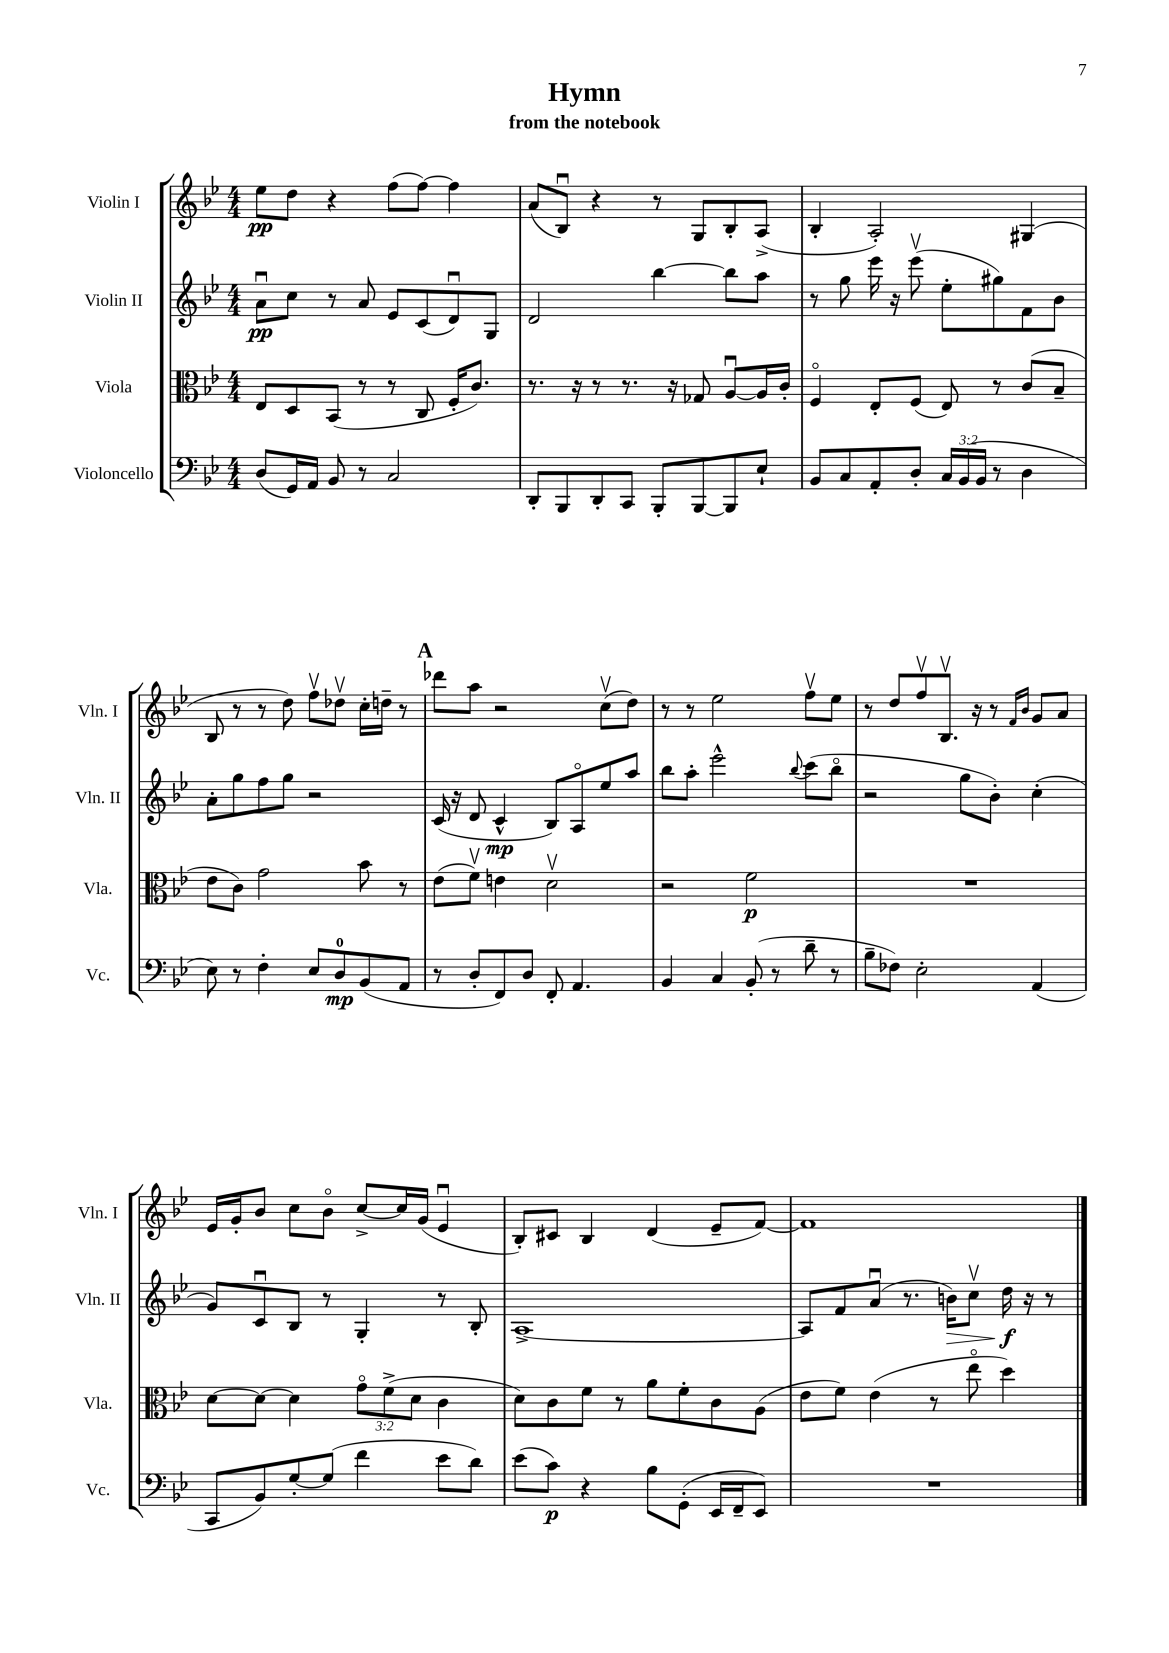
\header { title = "Hymn" subtitle = "from the notebook" }
<<
\new StaffGroup <<
\new Staff = "s0" \with { instrumentName = "Violin I" shortInstrumentName = "Vln. I" } {
    \clef treble \key bes \major \numericTimeSignature \time 4/4
    ees''8\pp d''8 r4 f''8( f''8~) f''4 |
    a'8( bes8\downbow) r4 r8 g8 bes8-. a8->( |
    bes4-. a2-.) gis4( |
    bes8 r8 r8 d''8) f''8\upbow des''8\upbow c''16-. d''16-- r8 |
    \mark \markup { \bold "A" } des'''8 a''8 r2 c''8\upbow( d''8) |
    r8 r8 ees''2 f''8\upbow ees''8 |
    r8 d''8 f''8\upbow bes8.\upbow r16 r8 \grace { f'16 bes'16 } g'8 a'8 |
    ees'16 g'16-. bes'8 c''8 bes'8\flageolet c''8~-> c''16 g'16( ees'4\downbow |
    bes8-.) cis'8 bes4 d'4( ees'8-- f'8~) |
    f'1 \bar "|." |
}
\new Staff = "s1" \with { instrumentName = "Violin II" shortInstrumentName = "Vln. II" } {
    \clef treble \key bes \major \numericTimeSignature \time 4/4
    a'8\downbow\pp c''8 r8 a'8 ees'8 c'8( d'8\downbow) g8 |
    d'2 bes''4~ bes''8 a''8 |
    r8 g''8 ees'''16 r16 ees'''8\upbow( ees''8-. gis''8) f'8 bes'8 |
    a'8-. g''8 f''8 g''8 r2 |
    \mark \markup { \bold "A" } c'16( r16 d'8 c'4-^\mp bes8) a8\flageolet ees''8 a''8 |
    bes''8 a''8-. ees'''2-^ \appoggiatura { bes''8 } c'''8( bes''8\flageolet |
    r2 g''8 bes'8-.) c''4-.( |
    g'8) c'8\downbow bes8 r8 g4-. r8 bes8-. |
    a1~-> |
    a8 f'8 a'8\downbow( r8. b'16\>) c''8\upbow d''16\f\! r16 r8 \bar "|." |
}
\new Staff = "s2" \with { instrumentName = "Viola" shortInstrumentName = "Vla." } {
    \clef alto \key bes \major \numericTimeSignature \time 4/4 \override Staff.TupletNumber.text = #tuplet-number::calc-fraction-text
    ees8 d8 bes,8( r8 r8 c8 f16-. c'8.) |
    r8. r16 r8 r8. r16 ges8 a8~\downbow a16 c'16-. |
    f4\flageolet ees8-. f8( ees8) r8 c'8( bes8-- |
    ees'8 c'8) g'2 bes'8 r8 |
    \mark \markup { \bold "A" } ees'8( f'8\upbow) e'4 d'2\upbow |
    r2 f'2\p |
    R1 |
    d'8~ d'8~ d'4 \tuplet 3/2 { g'8\flageolet f'8->( d'8 } c'4 |
    d'8) c'8 f'8 r8 a'8 f'8-. c'8 a8( |
    ees'8 f'8) ees'4( r8 ees''8\flageolet d''4) \bar "|." |
}
\new Staff = "s3" \with { instrumentName = "Violoncello" shortInstrumentName = "Vc." } {
    \clef bass \key bes \major \numericTimeSignature \time 4/4 \override Staff.TupletNumber.text = #tuplet-number::calc-fraction-text
    d8( g,16) a,16 bes,8 r8 c2 |
    d,8-. bes,,8 d,8-. c,8 bes,,8-. bes,,8~ bes,,8 ees8-! |
    bes,8 c8 a,8-. d8-. \tuplet 3/2 { c16 bes,16( bes,16 } r8 d4 |
    ees8) r8 f4-. ees8 d8-0\mp bes,8( a,8 |
    \mark \markup { \bold "A" } r8 d8-. f,8) d8 f,8-. a,4. |
    bes,4 c4 bes,8-.( r8 d'8-- r8 |
    bes8-- fes8) ees2-. a,4( |
    c,8 bes,8) g8~-. g8( f'4 ees'8 d'8) |
    ees'8( c'8\p) r4 bes8 g,8-.( ees,16 f,16-- ees,8) |
    R1 \bar "|." |
}
>>
>>
\layout { \context { \Score \remove "Bar_number_engraver" } }
